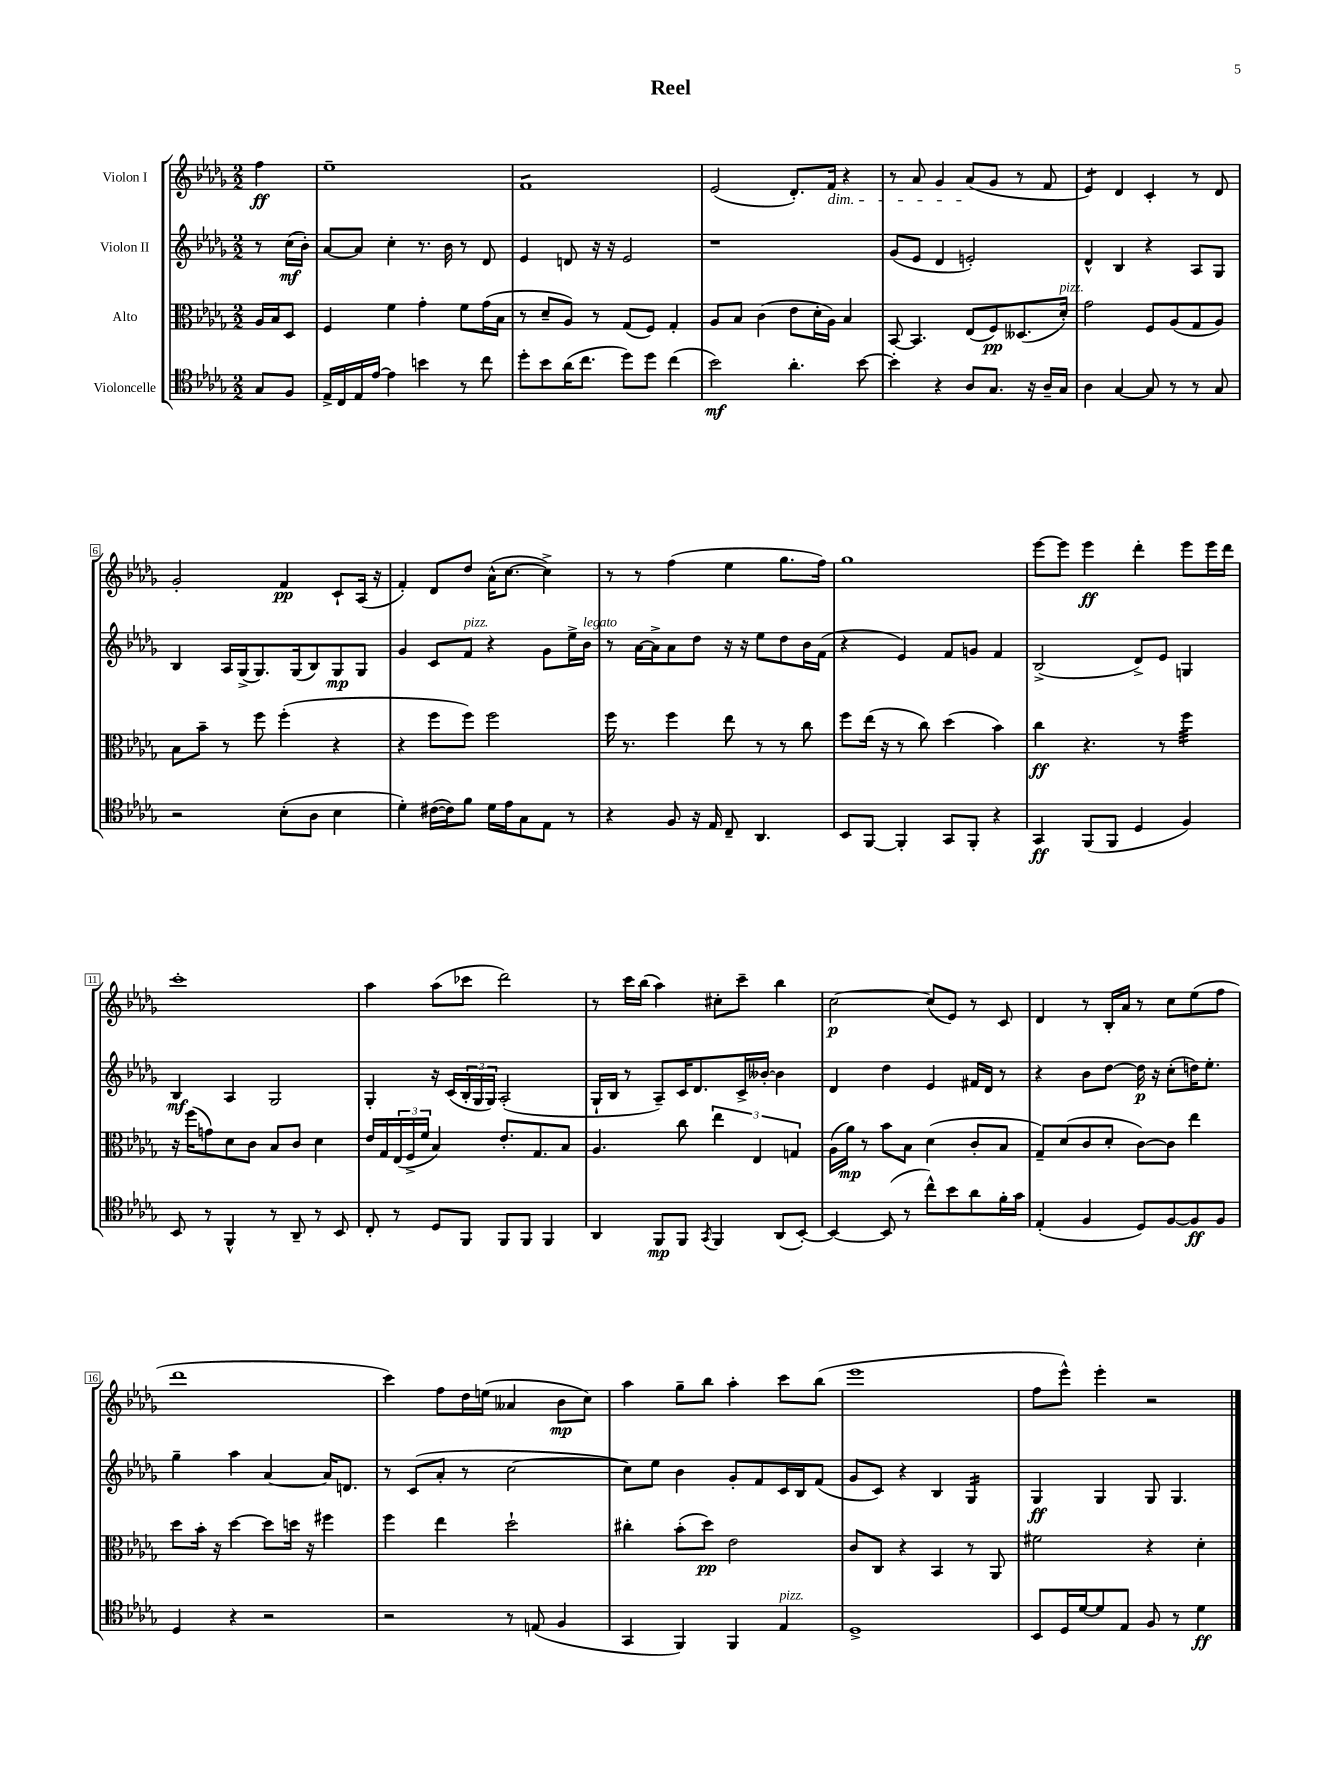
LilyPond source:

\header { title = "Reel" }
<<
\new StaffGroup <<
\new Staff = "s0" \with { instrumentName = "Violon I" } {
    \clef treble \key des \major \numericTimeSignature \time 2/2 \partial 4
    f''4\ff |
    ees''1-- |
    f'1:8 |
    ees'2( des'8.-.) f'16\dim r4 |
    r8 aes'8 ges'4 aes'8\!( ges'8 r8 f'8 |
    ees'4:8) des'4 c'4-. r8 des'8 |
    ges'2-. f'4\pp c'8-! aes16( r16 |
    f'4-.) des'8 des''8 aes'16-^( c''8.~ c''4->) |
    r8 r8 f''4( ees''4 ges''8. f''16) |
    ges''1 |
    ees'''8~ ees'''8 ees'''4\ff des'''4-. ees'''8 ees'''16 des'''16 |
    c'''1-. |
    aes''4 aes''8( ces'''8 des'''2) |
    r8 c'''16 bes''16( aes''4) cis''8-. c'''8-- bes''4 |
    c''2~\p c''8( ees'8) r8 c'8 |
    des'4 r8 bes16-. aes'16 r8 c''8 ees''8( f''8 |
    des'''1 |
    c'''4) f''8 des''16 e''16( aeses'4 bes'8\mp c''8) |
    aes''4 ges''8-- bes''8 aes''4-. c'''8 bes''8( |
    ees'''1 |
    f''8 ees'''8-^) ees'''4-. r2 \bar "|." |
}
\new Staff = "s1" \with { instrumentName = "Violon II" } {
    \clef treble \key des \major \numericTimeSignature \time 2/2 \partial 4
    r8 c''16\mf( bes'16-.) |
    aes'8~ aes'8 c''4-. r8. bes'16 r8 des'8 |
    ees'4 d'8 r16 r16 ees'2 |
    r1 |
    ges'8( ees'8 des'4 e'2-.) |
    des'4-^ bes4 r4 aes8 ges8 |
    bes4 aes16 ges16->( ges8.) ges16( bes8) ges8\mp ges8 |
    ges'4 c'8 f'8^\markup { \italic "pizz." } r4 ges'8 ees''16-> bes'16^\markup { \italic "legato" } |
    r8 aes'16~ aes'16-> aes'8 des''8 r16 r16 ees''8 des''8 bes'16 f'16( |
    r4 ees'4) f'8 g'8 f'4 |
    bes2->( des'8->) ees'8 g4 |
    bes4\mf aes4 ges2 |
    ges4-. r16 c'16( \tuplet 3/2 { bes16-. ges16 ges16) } aes2-.( |
    ges16-! bes16 r8 aes8--) c'16 des'8. c'16-> beses'16~-. beses'4 |
    des'4 des''4 ees'4 fis'16 des'16 r8 |
    r4 bes'8 des''8~ des''16\p r16 c''8-.( d''16) ees''8.-. |
    ges''4-- aes''4 aes'4~ aes'16 d'8. |
    r8 c'8( aes'8-. r8 c''2~ |
    c''8) ees''8 bes'4 ges'8-. f'8 c'16 bes16 f'8( |
    ges'8 c'8) r4 bes4 ges4:16 |
    ges4\ff ges4 ges8 ges4. \bar "|." |
}
\new Staff = "s2" \with { instrumentName = "Alto" } {
    \clef alto \key des \major \numericTimeSignature \time 2/2 \partial 4
    aes16 bes16 des8 |
    f4 f'4 ges'4-. f'8 ges'16( bes16 |
    r8 des'8-- aes8) r8 ges8( f8) ges4-. |
    aes8 bes8 c'4( ees'8 des'16-. aes16) bes4 |
    bes,8~ bes,4. ees8( f8\pp) deses8.( des'16-.^\markup { \italic "pizz." }) |
    ges'2 f8 aes8( ges8 aes8) |
    bes8 bes'8-- r8 f''8 f''4-.( r4 |
    r4 f''8 f''8) f''2 |
    f''16 r8. f''4 ees''8 r8 r8 c''8 |
    f''8 ees''16( r16 r8 c''8) des''4( bes'4) |
    c''4\ff r4. r8 f''4:32 |
    r16 f''16( g'8) des'8 c'8 bes8 c'8 des'4 |
    ees'16 ges16 \tuplet 3/2 { ees16( f16-> f'16 } bes4) ees'8.-. ges8. bes8 |
    aes4. c''8 \tuplet 3/2 { ees''4 ees4 g4 } |
    aes16( aes'16\mp) r8 bes'8 bes8 des'4( c'8-. bes8 |
    ges8--) des'8( c'8 des'8-. c'8~) c'8 ees''4 |
    des''8 bes'16-. r16 des''4~ des''8 d''16 r16 fis''4 |
    f''4 ees''4 des''2-! |
    cis''4-. bes'8-.( des''8\pp) ees'2 |
    c'8 c8 r4 bes,4 r8 aes,8 |
    fis'2 r4 des'4-. \bar "|." |
}
\new Staff = "s3" \with { instrumentName = "Violoncelle" } {
    \clef tenor \key des \major \numericTimeSignature \time 2/2 \partial 4
    ges8 f8 |
    ees16-> c16 ees16 ees'16~ ees'4 b'4 r8 c''8 |
    des''8-. bes'8 aes'16( c''8. des''8) des''8 c''4( |
    bes'2\mf) aes'4.-. bes'8~ |
    bes'4-. r4 aes8 ges8. r16 aes16-- ges16 |
    aes4 ges4~ ges8 r8 r8 ges8 |
    r2 bes8-.( aes8 bes4 |
    des'4-.) cis'16~( cis'16) f'8 des'16 ees'16 ges8 ees8 r8 |
    r4 f8 r16 ees16 c8-- aes,4. |
    bes,8 f,8~ f,4-. ges,8 f,8-. r4 |
    ges,4\ff f,8( f,8 des4 f4) |
    bes,8 r8 f,4-^ r8 aes,8-- r8 bes,8 |
    c8-. r8 des8 f,8 f,8 f,8 f,4 |
    aes,4 f,8\mp f,8 \acciaccatura { ges,8 } f,4 aes,8( bes,8~-.) |
    bes,4~ bes,8( r8 c''8-^) bes'8 aes'8 f'16-. ges'16 |
    ees4-.( f4 des8) f8~ f8\ff f8 |
    des4 r4 r2 |
    r2 r8 e8( f4 |
    ges,4 f,4) f,4 ees4^\markup { \italic "pizz." } |
    des1-> |
    bes,8 des16 des'16~ des'8 ees8 f8 r8 des'4\ff \bar "|." |
}
>>
>>
\layout { \context { \Score \override BarNumber.stencil = #(make-stencil-boxer 0.1 0.3 ly:text-interface::print) } }
